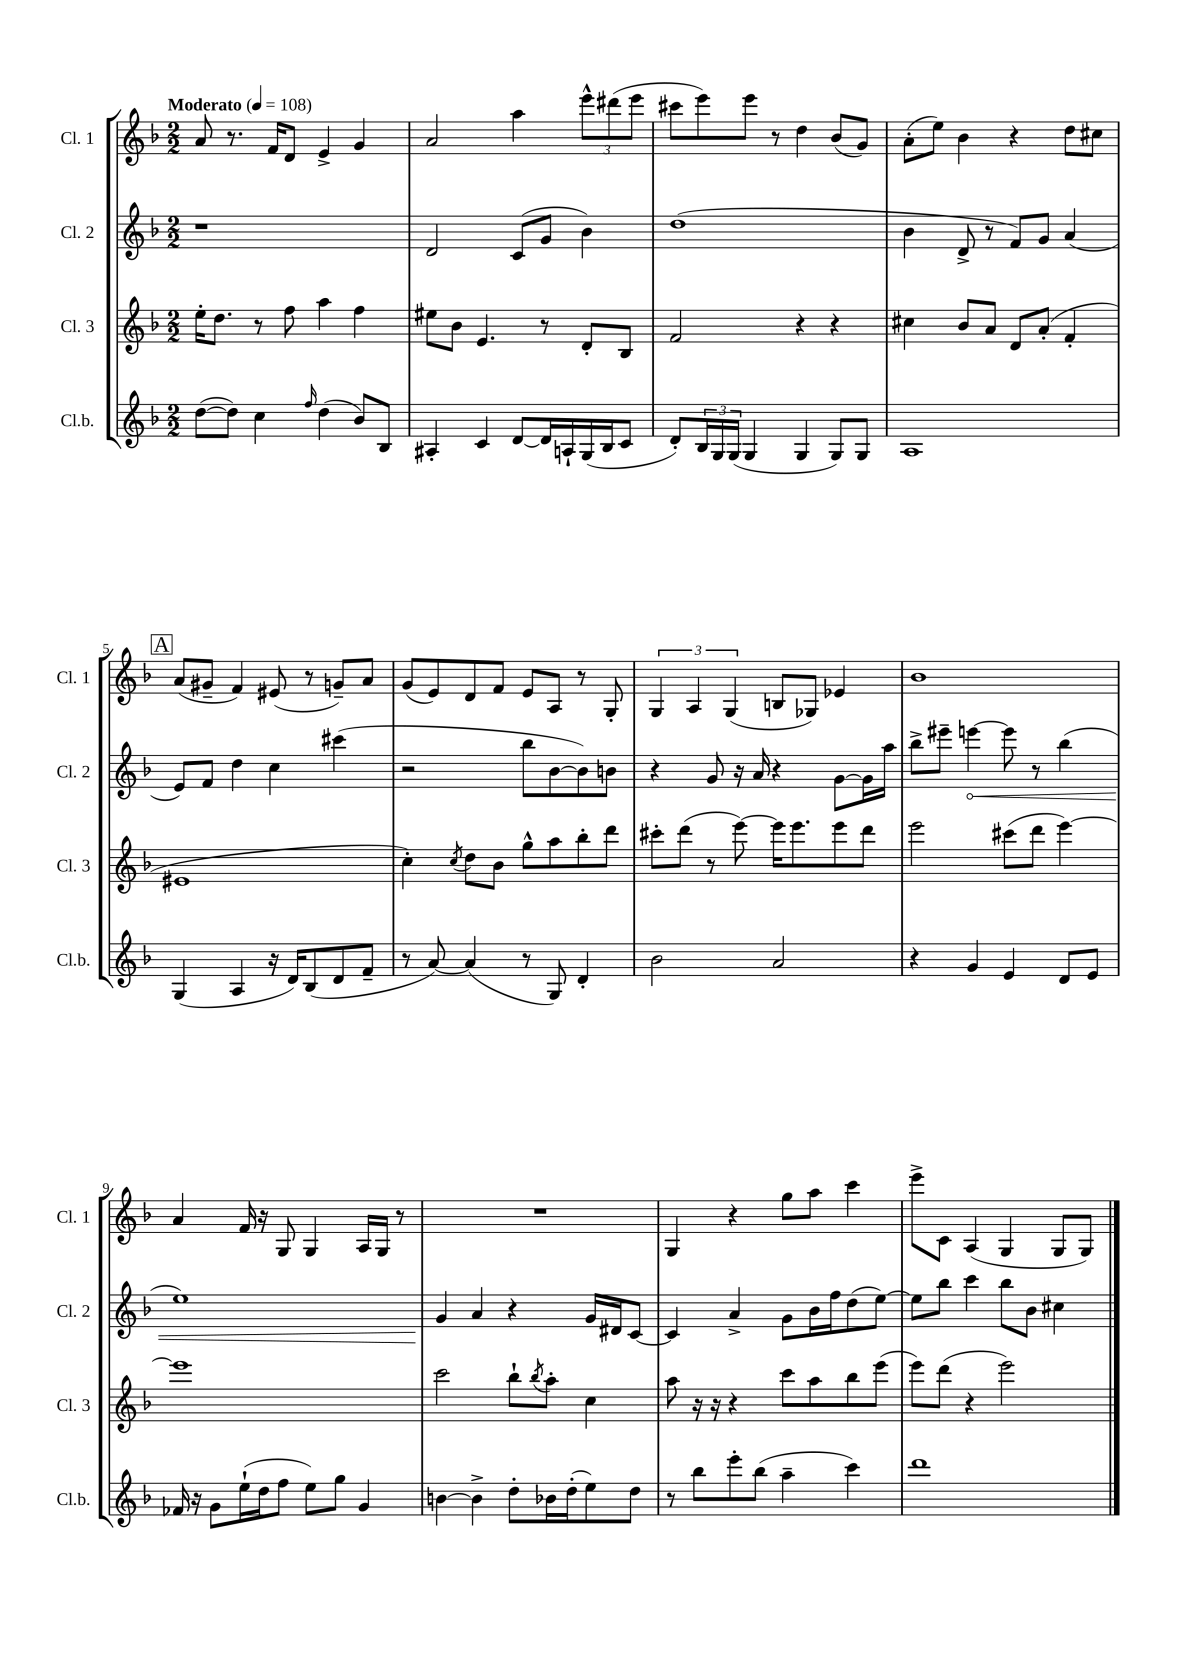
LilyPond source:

<<
\new StaffGroup <<
\new Staff = "s0" \with { instrumentName = "Cl. 1" shortInstrumentName = "Cl. 1" } {
    \clef treble \key f \major \numericTimeSignature \time 2/2 \tempo "Moderato" 4 = 108
    a'8 r8. f'16 d'8 e'4-> g'4 |
    a'2 a''4 \tuplet 3/2 { e'''8-^ dis'''8( e'''8 } |
    cis'''8 e'''8) e'''8 r8 d''4 bes'8( g'8) |
    a'8-.( e''8) bes'4 r4 d''8 cis''8 |
    \mark \markup { \box "A" } a'8( gis'8-- f'4) eis'8( r8 g'8--) a'8 |
    g'8( e'8) d'8 f'8 e'8 a8 r8 g8-. |
    \tuplet 3/2 { g4 a4 g4( } b8 ges8) ees'4 |
    bes'1 |
    a'4 f'16 r16 g8 g4 a16 g16 r8 |
    R1 |
    g4 r4 g''8 a''8 c'''4 |
    e'''8-> c'8 a4( g4 g8 g8) \bar "|." |
}
\new Staff = "s1" \with { instrumentName = "Cl. 2" shortInstrumentName = "Cl. 2" } {
    \clef treble \key f \major \numericTimeSignature \time 2/2
    r1 |
    d'2 c'8( g'8 bes'4) |
    d''1( |
    bes'4 d'8-> r8 f'8) g'8 a'4( |
    \mark \markup { \box "A" } e'8) f'8 d''4 c''4 cis'''4( |
    r2 bes''8 bes'8~ bes'8) b'8 |
    r4 g'8 r16 a'16 r4 g'8~ g'16 a''16 |
    bes''8-> eis'''8-- \once \override Hairpin.circled-tip = ##t e'''4~\< e'''8 r8 bes''4( |
    e''1) |
    g'4\! a'4 r4 g'16 dis'16 c'8~ |
    c'4 a'4-> g'8 bes'16 f''16 d''8( e''8~) |
    e''8 bes''8 c'''4 bes''8 bes'8 cis''4 \bar "|." |
}
\new Staff = "s2" \with { instrumentName = "Cl. 3" shortInstrumentName = "Cl. 3" } {
    \clef treble \key f \major \numericTimeSignature \time 2/2
    e''16-. d''8. r8 f''8 a''4 f''4 |
    eis''8 bes'8 e'4. r8 d'8-. bes8 |
    f'2 r4 r4 |
    cis''4 bes'8 a'8 d'8 a'8-.( f'4-. |
    \mark \markup { \box "A" } eis'1 |
    c''4-.) \acciaccatura { c''8 } d''8 bes'8 g''8-^ a''8 bes''8-. d'''8 |
    cis'''8-. d'''8( r8 e'''8~) e'''16 e'''8. e'''8 d'''8 |
    e'''2 cis'''8( d'''8 e'''4~) |
    e'''1 |
    c'''2 bes''8-! \acciaccatura { bes''8 } a''8-. c''4 |
    a''8 r16 r16 r4 c'''8 a''8 bes''8 e'''8( |
    e'''8) d'''8( r4 e'''2) \bar "|." |
}
\new Staff = "s3" \with { instrumentName = "Cl.b." shortInstrumentName = "Cl.b." } {
    \clef treble \key f \major \numericTimeSignature \time 2/2
    d''8~( d''8) c''4 \grace { f''16 } d''4( bes'8) bes8 |
    ais4-. c'4 d'8~ d'16 a16-! g16( bes16 c'8 |
    d'8-.) \tuplet 3/2 { bes16 g16 g16( } g4 g4 g8) g8 |
    a1 |
    \mark \markup { \box "A" } g4( a4 r16 d'16) bes8( d'8 f'8-- |
    r8 a'8~) a'4( r8 g8) d'4-. |
    bes'2 a'2 |
    r4 g'4 e'4 d'8 e'8 |
    fes'16 r16 g'8 e''16-!( d''16 f''8 e''8) g''8 g'4 |
    b'4~ b'4-> d''8-. bes'16 d''16-.( e''8) d''8 |
    r8 bes''8 e'''8-. bes''8( a''4-- c'''4) |
    d'''1 \bar "|." |
}
>>
>>
